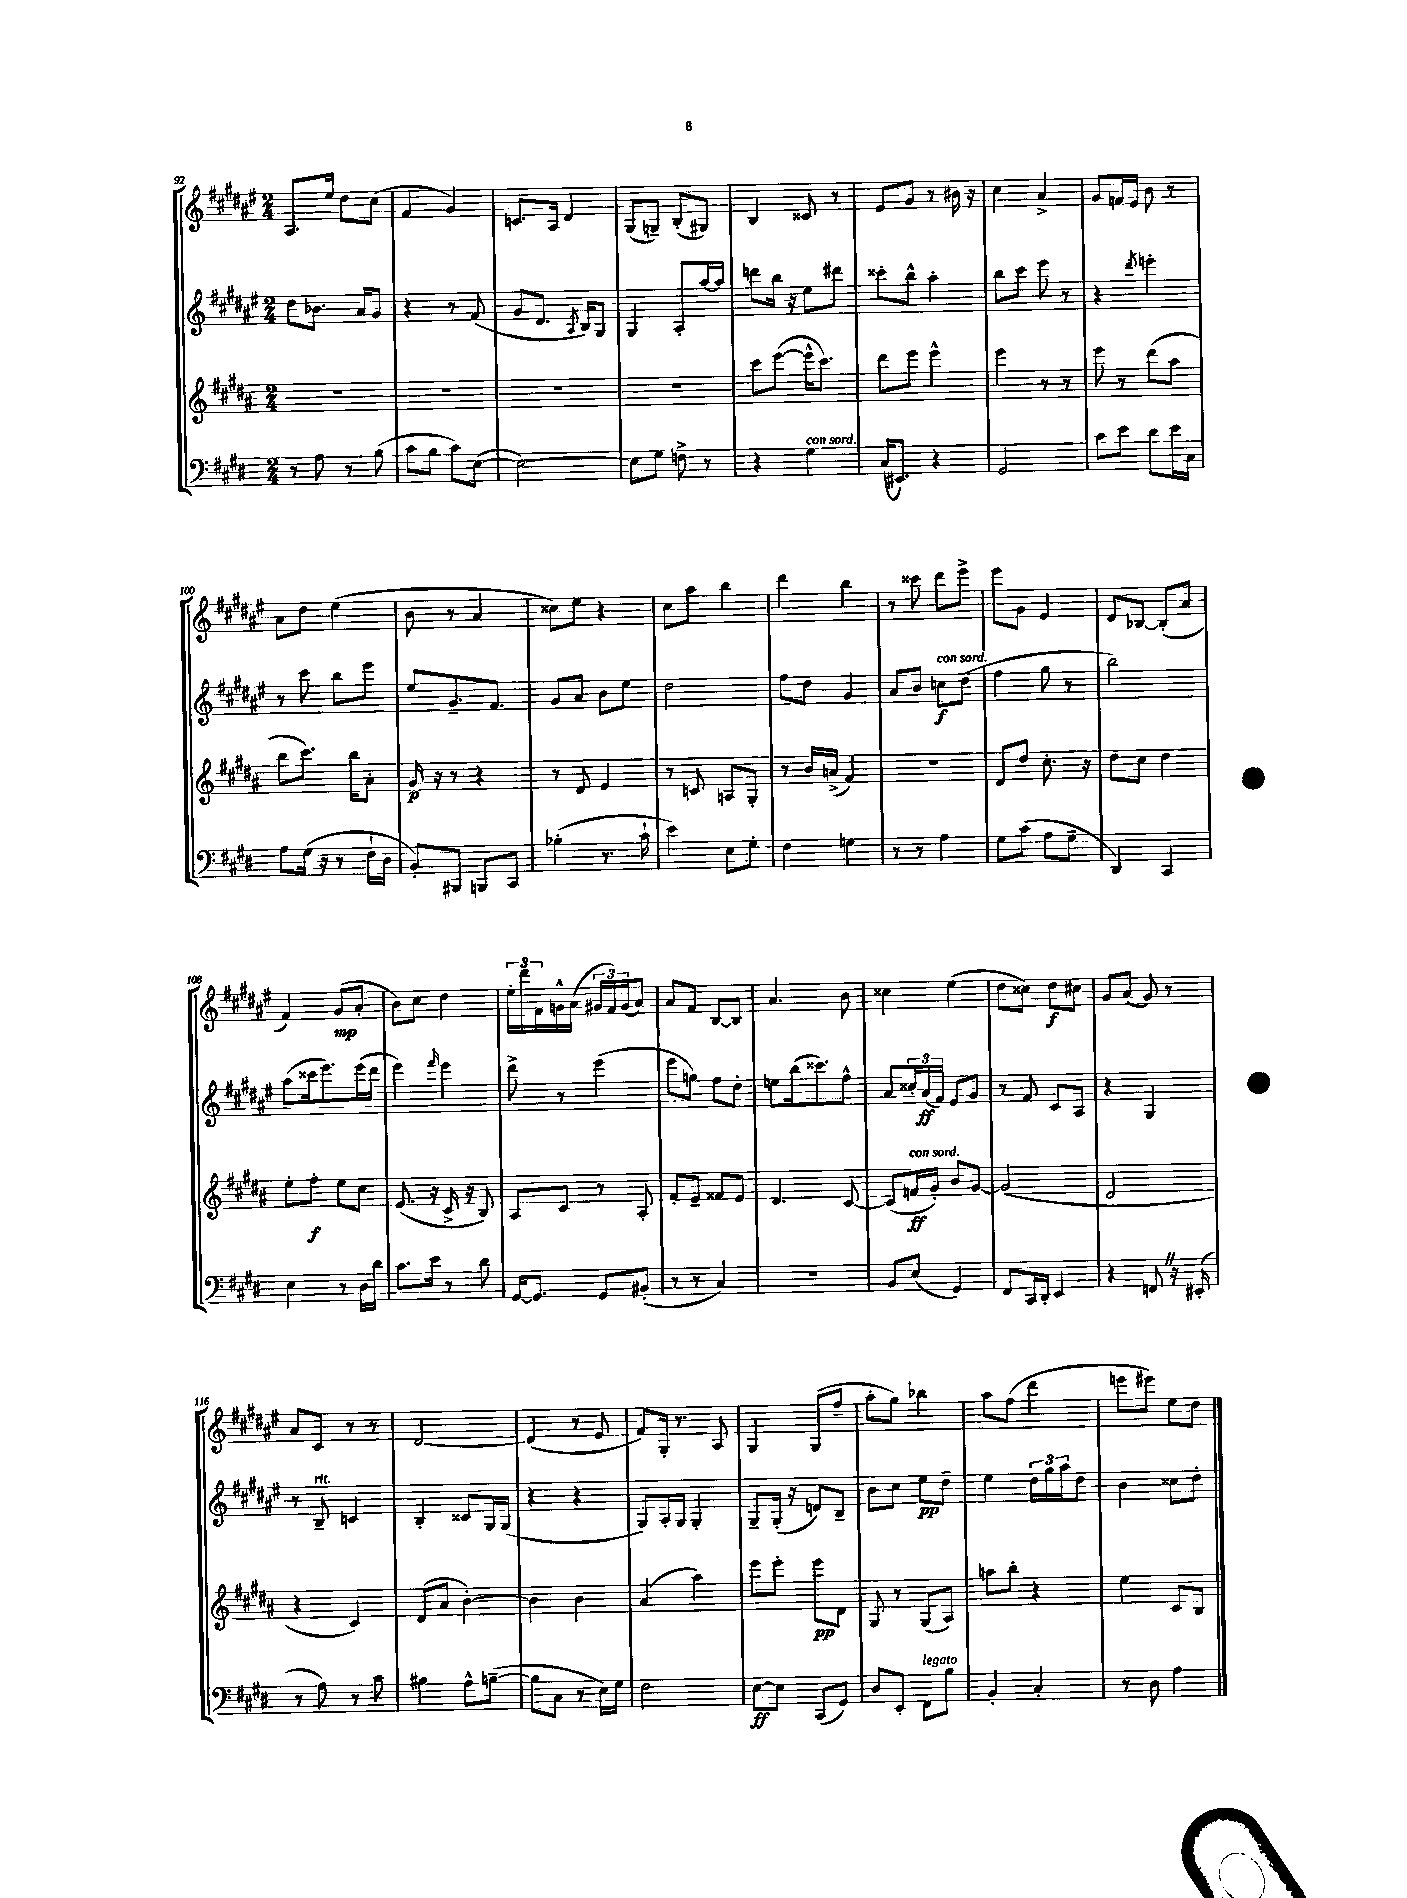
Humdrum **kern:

**kern	**kern	**kern	**kern
*staff4	*staff3	*staff2	*staff1
*clefF4	*clefG2	*clefG2	*clefG2
*k[f#c#g#d#]	*k[f#c#g#d#a#]	*k[f#c#g#d#a#e#]	*k[f#c#g#d#a#e#]
*M2/4	*M2/4	*M2/4	*M2/4
8r	2r	8dd#\L	8.A#/L
8A\	.	8.b-\J	.
.	.	.	16ee#/Jk
8r	.	.	8dd#\L
.	.	16a#/LK	.
(8B\	.	8g#/J	(8cc#\J
=	=	=	=
8c#\L	2r	4r	4f#/
8B\J	.	.	.
8c#\L)	.	8r	4g#/)
([8E\J	.	(8f#/	.
=	=	=	=
2E\_)	2r	8g#/L	8.c/L
.	.	8.d#/J	.
.	.	.	16A#/Jk
.	.	.	4d#/
.	.	8qA#/	.
.	.	16B/LK)	.
.	.	8G#/J	.
=	=	=	=
8E\]L	2r	4G#/	(8G#/L
8G#\J	.	.	8G~/J)
8F^\	.	8A#'/L	(8B'/L
8r	.	[16aa#/L	8G#/J)
.	.	16aa#/]JJ	.
=	=	=	=
4r	8ccc#\L	8ddd\L	4B/
.	([8eee\J	16bb\Jk	.
.	.	16r	.
4G#\	16eee^^\]LK	8ee#\L	8c##/
.	8.ccc#\J)	.	.
.	.	8ddd#\J	8r
=	=	=	=
(16C#/LK	8ddd#\L	8ccc##'\L	8e#/L
8.EE#/J)	.	.	.
.	8eee\J	8bb^^\J	8g#/J
4r	4eee^^\	4aa#'\	8r
.	.	.	16b#\
.	.	.	16r
=	=	=	=
2GG#/	4eee\	8bb\L	4cc#\
.	.	8ccc#\J	.
.	8r	8eee#\	4a#^/
.	8r	8r	.
=	=	=	=
8c#\L	8eee\	4r	8g#/L
8e\J	8r	.	16f/L
.	.	.	16e#/JJ
.	.	8qddd#/	.
8d#\L	(8ddd#\L	4eee'\	8b\
16e\L	8aa#\J	.	8r
16C#\JJ	.	.	.
=	=	=	=
8A\L	8bb\L	8r	8a#\L
(16G#\Jk	8.ccc#\J)	8ccc#\	8dd#\J
16r	.	.	.
8r	.	8bb\L	(4ee#\
.	16bb\LK	.	.
16F#`\LL	8a#'\J	8eee#\J	.
16D#\JJ	.	.	.
=	=	=	=
8BB'/L)	16g#/	8ee#/L	8b\
.	16r	.	.
8BBB#/J	8r	8.g#~/	8r
8BBB/L	4r	.	4a#/
.	.	8.f#/J	.
8CC#/J	.	.	.
=	=	=	=
(4B-'\	8r	8g#/L	8cc##\L)
.	8d#/	8a#/J	8ee#\J
8.r	4e/	8b\L	4r
.	.	8ee#\J	.
16c#`\	.	.	.
=	=	=	=
4e\)	8r	2dd#\	8cc#\L
.	8c/	.	8aa#\J
8E\L	8A/L	.	4bb\
8G#'\J	8G#'/J	.	.
=	=	=	=
4F#\	8r	8ff#\L	4ddd#\
.	16b/LL	8dd#\J	.
.	(16a^/JJ	.	.
4G\	4f#/)	4g#/	4bb\
=	=	=	=
8r	2r	8a#/L	8r
8r	.	8b/J	8ccc##\
4A\	.	8cc\L	8ddd#\L
.	.	(8dd#\J	8eee#^\J
=	=	=	=
8G#\L	8d#/L	4ff#\	8eee#\L
(8c#\J	8dd#/J	.	8g#\J
8A\L	8.cc#'\	8gg#\	4e#/
8G#~\J	.	8r	.
.	16r	.	.
=	=	=	=
4DD#/)	8dd#\L	2bb\)	8d#/L
.	8cc#\J	.	[8B-/J
4CC#/	4dd#\	.	(8B-'/]L
.	.	.	8a#/J
=	=	=	=
4E\	8ee'\L	(8aa#\L	4f#/)
.	8ff#'\J	16ccc##\k	.
.	.	8.eee#\)	.
8r	8ee\L	.	(8g#/L
16D#\LL	8cc#\J	(16eee#\L	8a#'/J
16d#\JJ	.	16ddd#\JJ	.
=	=	=	=
8.c#\L	(8.e/	4eee#\)	8b\L)
.	.	.	8cc#\J
16e\Jk	16r	.	.
.	.	16qqfff#/	.
8r	16c#^/	4eee#\	4dd#\
.	16r	.	.
8d#\	8B/)	.	.
=	=	=	=
[16GG#/LK	8A#/L	8ddd#^\	24ee#'\LL
.	.	.	24ddd#\
8.GG#/]J	.	.	.
.	.	.	24f#\
.	8c#/J	8r	16g^^\
.	.	.	(16a#\JJ
8GG#/L	8r	(4eee#\	24g#/LL
.	.	.	24f#/)
.	.	.	(24g#/J
(8BB#'/J	8A#'/	.	8a#/J)
=	=	=	=
8r	8f#'/L	8eee#\L	8a#/L
8r	8e~/J	8gg\J)	8f#/J
4C#/)	8f##/L	8ff#\L	[8B/L
.	8e/J	8dd#'\J	8B/]J
=	=	=	=
2r	4.d#/	8ee\L	4.a#/
.	.	(16bb\k	.
.	.	8.ccc##\)	.
.	[8c#/	8ff#^^\J	8b\
=	=	=	=
8BB/L	(8c#/]L	8a#/L	4cc##\
(8E/J	16f/L	24cc##'/L	.
.	.	(24a#/	.
.	16g#'/JJ)	.	.
.	.	24f#/JJ)	.
4GG#/)	8b/L	8e#/L	(4ee#\
.	[8g#/J	8g#/J	.
=	=	=	=
8FF#/L	(2g#/]	8r	8dd#\L
16CC#/L	.	8f#/	8cc##\J)
16DD#'/JJ	.	.	.
4EE/	.	8c#/L	8dd#\L
.	.	8A#/J	8cc#\J
=	=	=	=
4r	2d#/	4r	8g#/L
.	.	.	(8a#/J
8FF/	.	4G#/	8g#/)
16r	.	.	8r
(16EE#'/	.	.	.
=	=	=	=
8r	4r	8r	8a#/L
8A\)	.	8B~/	8c#/J
8r	4c#/)	4c/	8r
8c#\	.	.	8r
=	=	=	=
4B#\	(8d#/L	4B'/	[2d#/
.	8a#/J	.	.
8A^^\L	[4b'\)	8c##/L	.
([8B~\J	.	16G#/L	.
.	.	(16G#/JJ	.
=	=	=	=
8B\]L	4b\]	4r	(4d#/]
8C#\J	.	.	.
8r	4b\	4r	8r
16E\LL)	.	.	8e#/
16G#\JJ	.	.	.
=	=	=	=
2F#\	(4a#/	8G#/L)	8f#/L)
.	.	16A#'/L	16G#'/Jk
.	.	16G#/JJ	8.r
.	4aa#\)	4G#'/	.
.	.	.	8A#/
=	=	=	=
[8E\L	8eee\L	8G#~/L	4G#/
8E\]J	8eee'\J	(16G#'/Jk	.
.	.	16r	.
(8CC#/L	8eee\L	8d/L)	(8G#/L
8GG#/J)	8d#\J	8B~/J	8ff#~/J
=	=	=	=
8D#/L	8G#/	8b\L	8aa#'\L
8EE'/J	8r	8cc#\J	8gg#\J)
8FF#\L	(8G#/L	8ee#\L	4bb-\
8B\J	8A#/J)	8dd#~\J	.
=	=	=	=
4BB'/	8aa\L	4ee#\	8aa#\L
.	8bb'\J	.	(8ff#\J
4C#'/	4r	24dd#\LL	4ddd#\
.	.	24gg#\	.
.	.	24aa#\J	.
.	.	8dd#\J	.
=	=	=	=
8r	4ee\	4b\	8eee\L
8D#\	.	.	8eee#\J)
4A\	8c#/L	8cc##\L	8ee#\L
.	8B/J	8dd#'\J	8dd#\J
==	==	==	==
*-	*-	*-	*-
